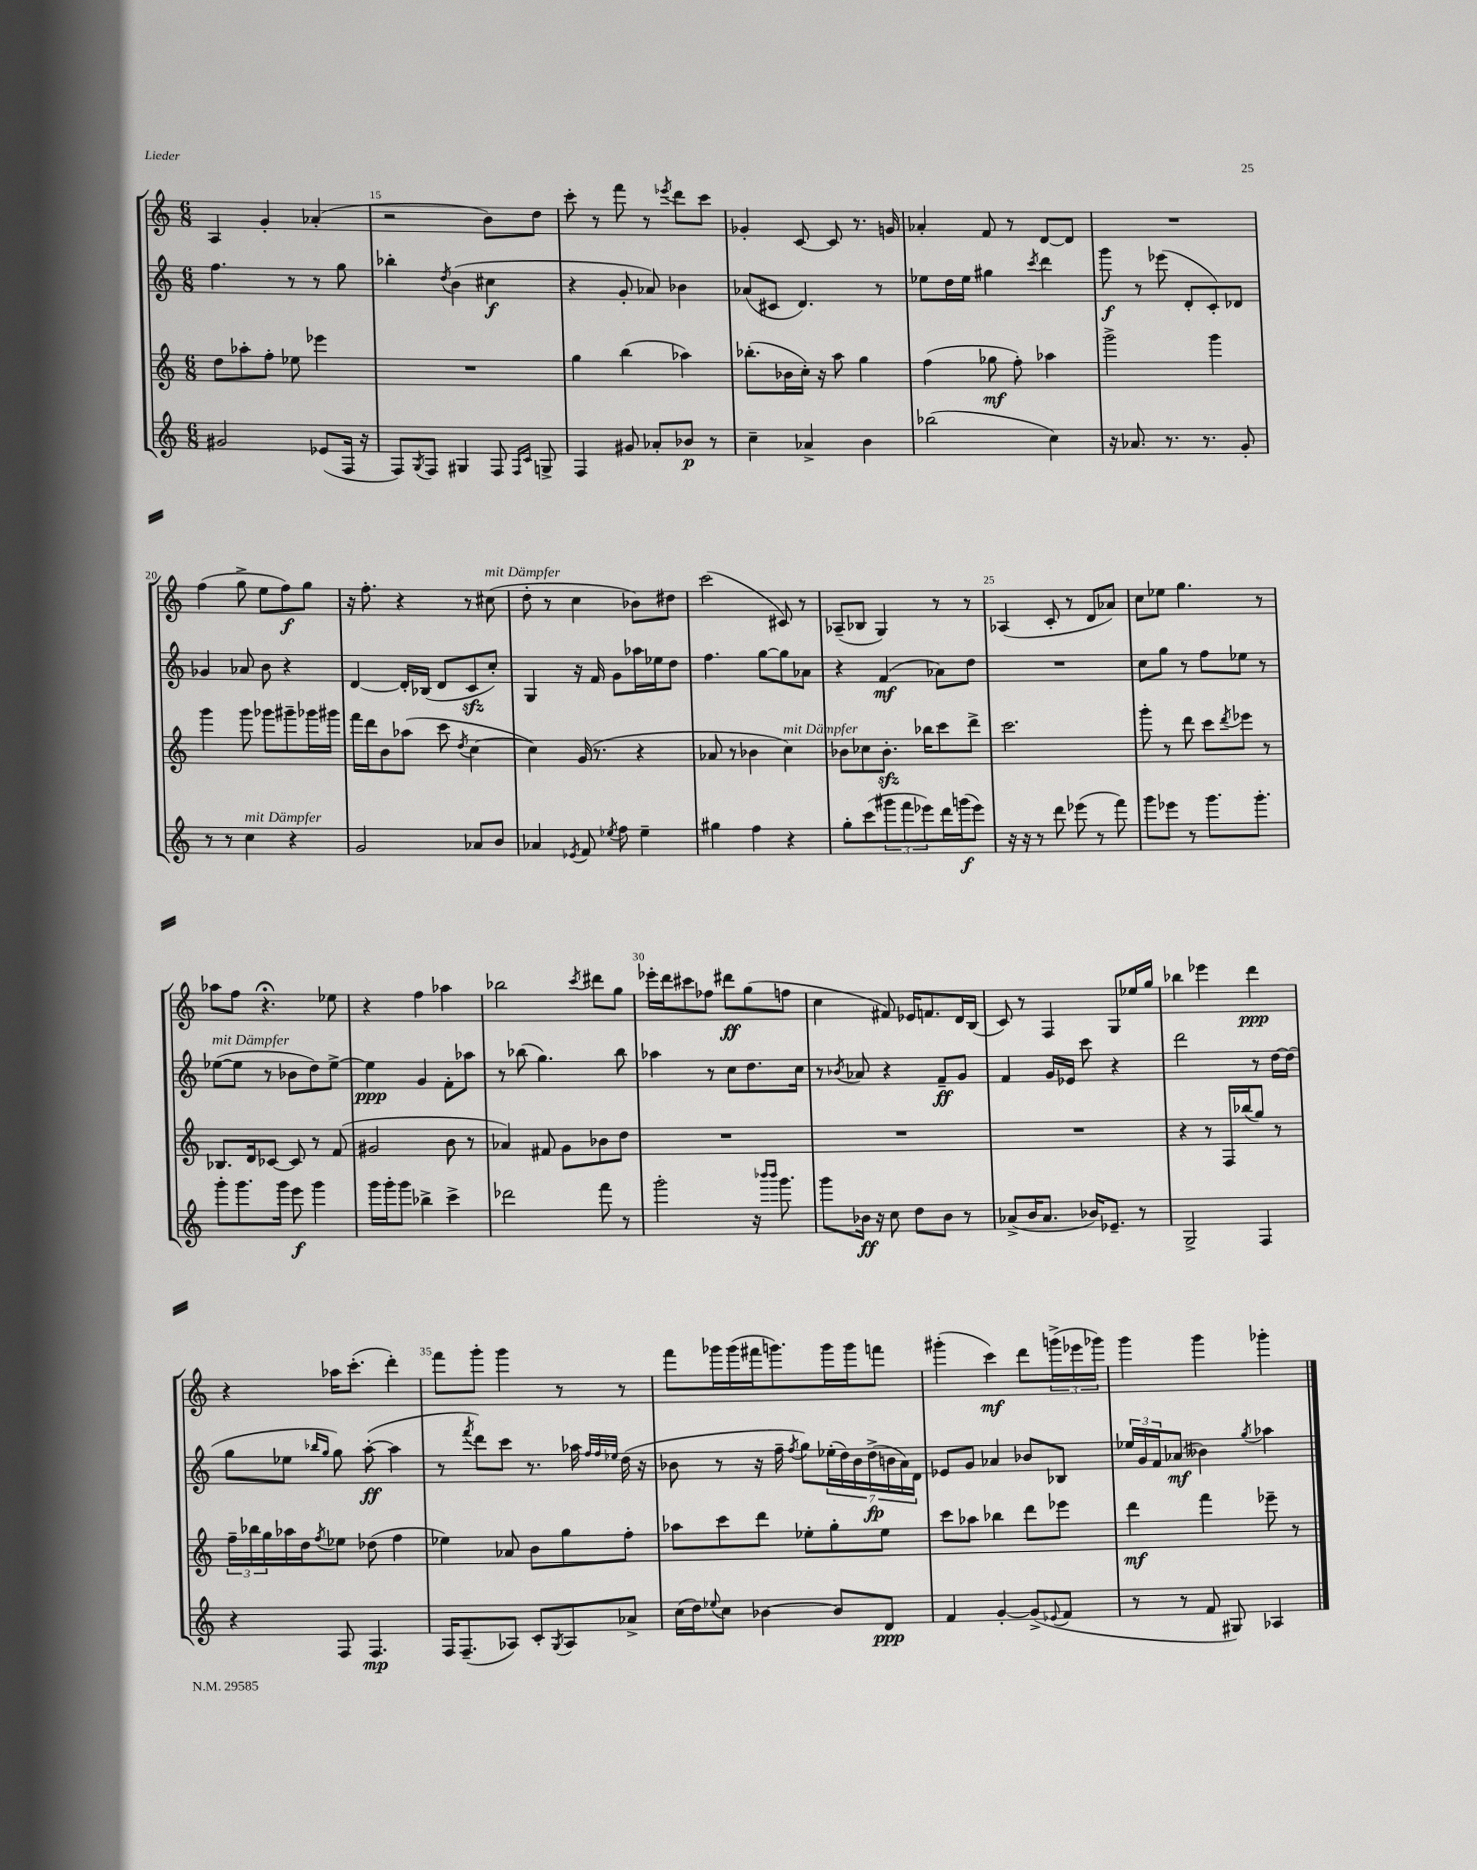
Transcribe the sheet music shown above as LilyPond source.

<<
\new StaffGroup <<
\new Staff = "s0" {
    \clef treble \key c \major \numericTimeSignature \time 6/8
    a4 g'4-. aes'4-.( |
    r2 b'8) d''8 |
    c'''8-. r8 f'''8 r8 \acciaccatura { ees'''8 } d'''8 c'''8 |
    ges'4-. c'8~ c'8 r8. g'16 |
    aes'4-. f'8 r8 d'8~ d'8 |
    R2. |
    f''4( g''8-> e''8 f''8\f) g''8 |
    r16 f''8.-. r4 r8 cis''8^\markup { \italic "mit Dämpfer" }( |
    d''8-. r8 c''4 bes'8) dis''8 |
    c'''2( cis'8) r8 |
    aes8--( bes8 g4) r8 r8 |
    aes4( c'8-. r8 d'8 aes'8) |
    c''8 ees''8 g''4. r8 |
    aes''8 f''8 r4.\fermata ees''8 |
    r4 f''4 aes''4 |
    bes''2 \acciaccatura { c'''8 } dis'''8 g''8 |
    ees'''16-. d'''16 cis'''8 fes''8 dis'''8\ff g''8( f''8 |
    c''4 fis'8) ees'16 f'8. d'16 b16( |
    c'8) r8 f4 g8 ees''16 g''16 |
    bes''4 ees'''4 d'''4\ppp |
    r4 aes''16 c'''8.-.( d'''4-.) |
    f'''8 g'''8-. g'''4 r8 r8 |
    f'''8 ges'''16 ges'''16( fis'''16 g'''8.) g'''16 g'''16 f'''8 |
    gis'''4-.( c'''4\mf) d'''8 \tuplet 3/2 { g'''16->( ees'''16 ges'''16) } |
    g'''4 g'''4 ges'''4-. \bar "|." |
}
\new Staff = "s1" {
    \clef treble \key c \major \numericTimeSignature \time 6/8
    f''4. r8 r8 g''8 |
    bes''4-. \acciaccatura { d''8 } b'4( cis''4\f |
    r4 g'8-. aes'8) bes'4 |
    aes'8( cis'8 d'4.) r8 |
    ees''8 d''16 ees''16 gis''4 \acciaccatura { c'''8 } d'''4 |
    g'''8\f r8 ees'''8( d'8-. c'8-.) des'8 |
    ges'4 aes'8 b'8 r4 |
    d'4~ d'16-. bes16( d'8 c'8\sfz c''8-.) |
    g4 r16 f'16 g'8 aes''16 ees''16 d''8 |
    f''4. g''8~ g''8 aes'8 |
    r4 f'4\mf( aes'8) d''8 |
    R2. |
    c''8 g''8 r8 f''8 ees''8 r8 |
    ees''8~^\markup { \italic "mit Dämpfer" }( ees''8 r8 bes'8 d''8) ees''8~-> |
    ees''4\ppp g'4 f'8-. aes''8 |
    r8 bes''8( g''4.) bes''8 |
    aes''4 r8 c''8 d''8. c''16 |
    r8 \acciaccatura { bes'8 } aes'8 r4 f'8--\ff g'8 |
    f'4 g'16 ees'16 c'''8 r4 |
    d'''2 r8 d''16~ d''16( |
    g''8 ees''8 \grace { bes''16 g''16 } g''8) a''8~-.\ff( a''4 |
    r8 \acciaccatura { f'''8 } d'''8) c'''8 r8. aes''16 \grace { f''32 f''32 ees''32 } d''16( r16 |
    bes'8 r8 r16 f''16-- \acciaccatura { f''8 } g''8) \tuplet 7/4 { ees''16-.( d''16) bes'16 d''16->\fp( b'16 a'16) d'16 } |
    ees'8 g'8 aes'4 bes'8 bes8 |
    \tuplet 3/2 { ees''16 g'16 f'16 } aes'8\mf( beses'4) \acciaccatura { g''8 } aes''4 \bar "|." |
}
\new Staff = "s2" {
    \clef treble \key c \major \numericTimeSignature \time 6/8
    d''8 aes''8-. f''8-. ees''8 ees'''4 |
    R2. |
    g''4 b''4( aes''4) |
    bes''8.-.( bes'16 c''16-.) r16 a''8 g''4 |
    f''4( ges''8\mf f''8-.) aes''4 |
    g'''2-> g'''4 |
    g'''4 g'''8 ges'''8 gis'''8-- ges'''16 gis'''16 |
    f'''16 d'''16 b'8 aes''8( c'''8 \acciaccatura { d''8 } c''4~ |
    c''4) g'16( r8. r4 |
    aes'8 r8 bes'4 c''4^\markup { \italic "mit Dämpfer" }) |
    bes'8 ces''8 bes'8.-.\sfz bes''16 c'''8 d'''8-> |
    c'''2. |
    g'''8-. r8 d'''8 c'''8 \acciaccatura { d'''8 } ees'''8 r8 |
    bes8. d'16 ces'8~ ces'8 r8 f'8( |
    gis'2 b'8 r8 |
    aes'4) fis'8 g'8 bes'8 d''8 |
    R2. |
    R2. |
    R2. |
    r4 r8 f16 bes''16( g''8) r8 |
    \tuplet 3/2 { f''16-- bes''16 g''16 } aes''16 d''16 \acciaccatura { f''8 } ees''8 des''8( f''4 |
    ees''4) aes'8 b'8 g''8 f''8-. |
    aes''8 c'''8 d'''8 ees''8-. g''8-. ees''8 |
    c'''8 aes''8 bes''4 d'''8 ees'''8 |
    d'''4\mf f'''4 ees'''8-- r8 \bar "|." |
}
\new Staff = "s3" {
    \clef treble \key c \major \numericTimeSignature \time 6/8
    gis'2 ees'8( f16 r16 |
    f8) \acciaccatura { g8 } f8 gis4 f8 \grace { f16 c'16 } g8-> |
    f4 gis'8 aes'8-. bes'8\p r8 |
    c''4-- aes'4-> b'4 |
    bes''2( c''4) |
    r16 aes'8. r8. r8. g'8-. |
    r8 r8 c''4^\markup { \italic "mit Dämpfer" } r4 |
    g'2 aes'8 b'8 |
    aes'4 \acciaccatura { ees'8 } f'8 \acciaccatura { ees''8 } f''8 ees''4-- |
    gis''4 f''4 r4 |
    g''8-. c'''8( \tuplet 3/2 { gis'''8 f'''8 ees'''8) } d'''16 g'''16\f( ees'''8) |
    r16 r16 r8 d'''8 ees'''8( r8 f'''8) |
    g'''8 ees'''8 r8 g'''8. g'''8.-. |
    g'''8-. g'''8. g'''16 e'''8\f g'''4 |
    g'''16 g'''16-. g'''8 bes''4-> c'''4-> |
    des'''2 f'''8 r8 |
    g'''2-. r16 \grace { bes'''16 bes'''16 } g'''8. |
    g'''8 bes'16\ff r16 c''8 d''8 bes'8 r8 |
    aes'8->( b'16 aes'8. bes'16) ees'8.-- r8 |
    g2-> f4 |
    r4 f8 f4.\mp |
    f16 f8.--( aes8) c'8-. \acciaccatura { g8 } aes8 aes'8-> |
    c''16( d''16) \appoggiatura { ees''8 } c''8 bes'4~ bes'8 d'8\ppp |
    f'4 g'4~-. g'8->( \appoggiatura { ees'8 } f'8 |
    r8 r8 f'8 gis8) aes4 \bar "|." |
}
>>
>>
\layout { \context { \Score currentBarNumber = #14 \override BarNumber.break-visibility = ##(#f #t #t) barNumberVisibility = #(every-nth-bar-number-visible 5) } }
